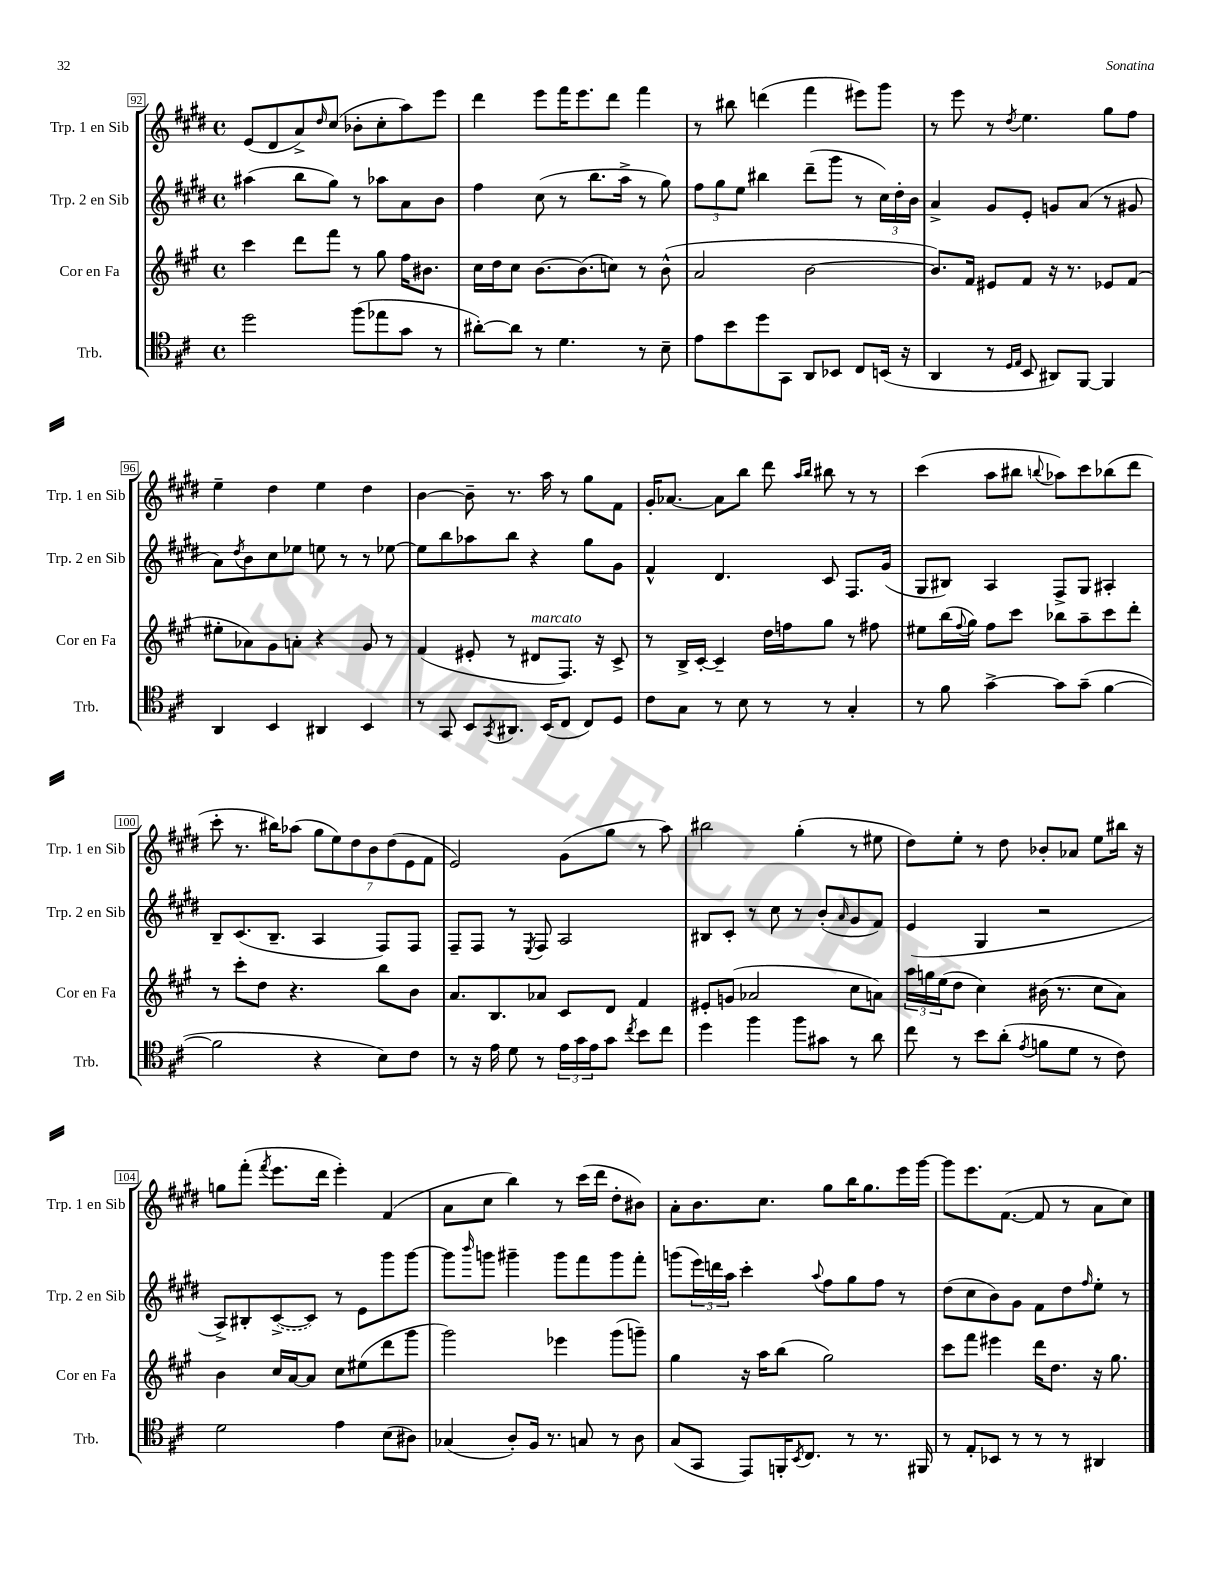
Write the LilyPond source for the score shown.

<<
\new StaffGroup <<
\new Staff = "s0" \with { instrumentName = "Trp. 1 en Sib" shortInstrumentName = "Trp. 1 en Sib" } {
    \clef treble \key e \major \defaultTimeSignature \time 4/4
    e'8( dis'8 a'8->) \grace { dis''16 } cis''8( bes'8-. cis''8-. a''8) e'''8 |
    dis'''4 e'''8 fis'''16 e'''8. dis'''8 fis'''4 |
    r8 bis''8 d'''4( fis'''4 eis'''8) gis'''8 |
    r8 e'''8 r8 \acciaccatura { dis''8 } e''4. gis''8 fis''8 |
    e''4-- dis''4 e''4 dis''4 |
    b'4~ b'8-- r8. a''16 r8 gis''8 fis'8 |
    gis'16-. aes'8.~ aes'8 b''8 dis'''8 \grace { a''16 b''16 } bis''8 r8 r8 |
    cis'''4( a''8 bis''8 \appoggiatura { b''8 } aes''8) cis'''8 bes''8( dis'''8 |
    cis'''8-. r8. bis''16) aes''8( \tuplet 7/4 { gis''8 e''8) dis''8 b'8 dis''8( e'8 fis'8 } |
    e'2) gis'8( gis''8 r8 a''8) |
    bis''2 gis''4-.( r8 eis''8 |
    dis''8) e''8-. r8 dis''8 bes'8-. aes'8 e''8 bis''16 r16 |
    g''8 fis'''8-.( \acciaccatura { fis'''8 } e'''8. dis'''16 e'''4-.) fis'4( |
    a'8 cis''8 b''4) r8 cis'''16( dis'''16 dis''8-. bis'8) |
    a'8-. b'8. cis''8. gis''8 b''16 gis''8. e'''16 gis'''16~ |
    gis'''8 e'''8. fis'8.~( fis'8 r8 a'8 cis''8) \bar "|." |
}
\new Staff = "s1" \with { instrumentName = "Trp. 2 en Sib" shortInstrumentName = "Trp. 2 en Sib" } {
    \clef treble \key e \major \defaultTimeSignature \time 4/4
    ais''4( b''8 gis''8) r8 aes''8 a'8 b'8 |
    fis''4 cis''8( r8 b''8. a''16-> r8 gis''8) |
    \tuplet 3/2 { fis''8 gis''8 e''8 } bis''4 dis'''8--( gis'''8 r8 \tuplet 3/2 { cis''16) dis''16-. b'16 } |
    a'4-> gis'8 e'8-. g'8 a'8( r8 gis'8 |
    a'8) \acciaccatura { dis''8 } b'8 cis''8 ees''8 e''8 r8 r8 ees''8~ |
    ees''8 b''8 aes''8 b''8 r4 gis''8 gis'8 |
    fis'4-^ dis'4. cis'8 fis8. gis'16( |
    gis8 bis8) a4 fis8-> gis8 ais4-. |
    b8-- cis'8.( b8.-- a4 fis8) fis8 |
    fis8-- fis8 r8 \acciaccatura { e8 } fis8 a2 |
    bis8 cis'8-. r8 cis''8 r8 b'8-.( \grace { a'16 } gis'8 fis'8) |
    e'4( gis4 r2 |
    a8->) bis8-. \once \slurDashed cis'8~->( cis'8) r8 e'8 gis'''8 gis'''8~ |
    gis'''8 \grace { b'''16 } g'''8 gis'''4-- gis'''8 fis'''8 gis'''8 fis'''8-. |
    g'''8( \tuplet 3/2 { e'''16) d'''16 a''16 } cis'''4-. \appoggiatura { a''8 } fis''8 gis''8 fis''8 r8 |
    dis''8( cis''8 b'8) gis'8 fis'8 dis''8 \grace { fis''16 } e''8-. r8 \bar "|." |
}
\new Staff = "s2" \with { instrumentName = "Cor en Fa" shortInstrumentName = "Cor en Fa" } {
    \clef treble \key a \major \defaultTimeSignature \time 4/4
    cis'''4 d'''8 fis'''8 r8 gis''8 fis''16 bis'8. |
    cis''16 d''16 cis''8 b'8.~ b'8.( c''8) r8 b'8-^( |
    a'2 b'2~ |
    b'8.) fis'16 eis'8 fis'8 r16 r8. ees'8 fis'8( |
    eis''8-. aes'8) gis'8 a'8-. r4 gis'8 r8 |
    fis'4( eis'8-. r8 dis'8^\markup { \italic "marcato" } fis8.) r16 cis'8-> |
    r8 b16-> cis'16~-. cis'4-- d''16 f''16 gis''8 r8 fis''8 |
    eis''8 b''16( \appoggiatura { fis''8 } gis''16) fis''8 cis'''8 bes''8 a''8-- cis'''8 d'''8-. |
    r8 cis'''8-. d''8 r4. b''8 b'8 |
    a'8. b8. aes'8 cis'8 d'8 fis'4 |
    eis'8-. g'8( aes'2 cis''8 a'8) |
    \tuplet 3/2 { a''16 g''16 e''16( } d''8 cis''4) bis'16( r8. cis''8 a'8) |
    b'4 cis''16 a'16~ a'8 cis''8 eis''8( d'''8 gis'''8 |
    gis'''2) ees'''4 gis'''8( g'''8--) |
    gis''4 r16 a''16 b''8( gis''2) |
    cis'''8 fis'''8 eis'''4 d'''16 d''8. r16 gis''8. \bar "|." |
}
\new Staff = "s3" \with { instrumentName = "Trb." shortInstrumentName = "Trb." } {
    \clef tenor \key d \major \defaultTimeSignature \time 4/4
    d''2 fis''8( ees''8 g'8 r8 |
    ais'8~-.) ais'8 r8 d'4. r8 b8-- |
    e'8 b'8 d''8 g,8 a,8 bes,8 cis8 b,16( r16 |
    a,4 r8 \grace { d16 e16 } b,8 ais,8) fis,8~ fis,4 |
    a,4 b,4 ais,4 b,4 |
    r8 g,8 b,8 \acciaccatura { g,8 } ais,8. b,16( cis8 cis8) d8 |
    cis'8 g8 r8 b8 r8 r8 g4-. |
    r8 fis'8 g'4~-> g'8 g'8--( fis'4~ |
    fis'2 r4 b8) cis'8 |
    r8 r16 e'16 d'8 r8 \tuplet 3/2 { e'16 g'16 e'16 } g'8 \acciaccatura { cis''8 } b'8 cis''8 |
    d''4 fis''4 fis''8 gis'8 r8 a'8 |
    cis''8 r8 b'8 a'8-.( \acciaccatura { e'8 } f'8 d'8 r8 cis'8) |
    d'2 e'4 b8( ais8) |
    ges4( a8-.) fis16 r8. g8 r8 a8 |
    g8( g,8 e,8) f,16-. \acciaccatura { b,8 } cis8. r8 r8. fis,16 |
    r8 e8-. bes,8 r8 r8 r8 ais,4 \bar "|." |
}
>>
>>
\layout { \context { \Score currentBarNumber = #92 \override BarNumber.stencil = #(make-stencil-boxer 0.1 0.3 ly:text-interface::print) } }
